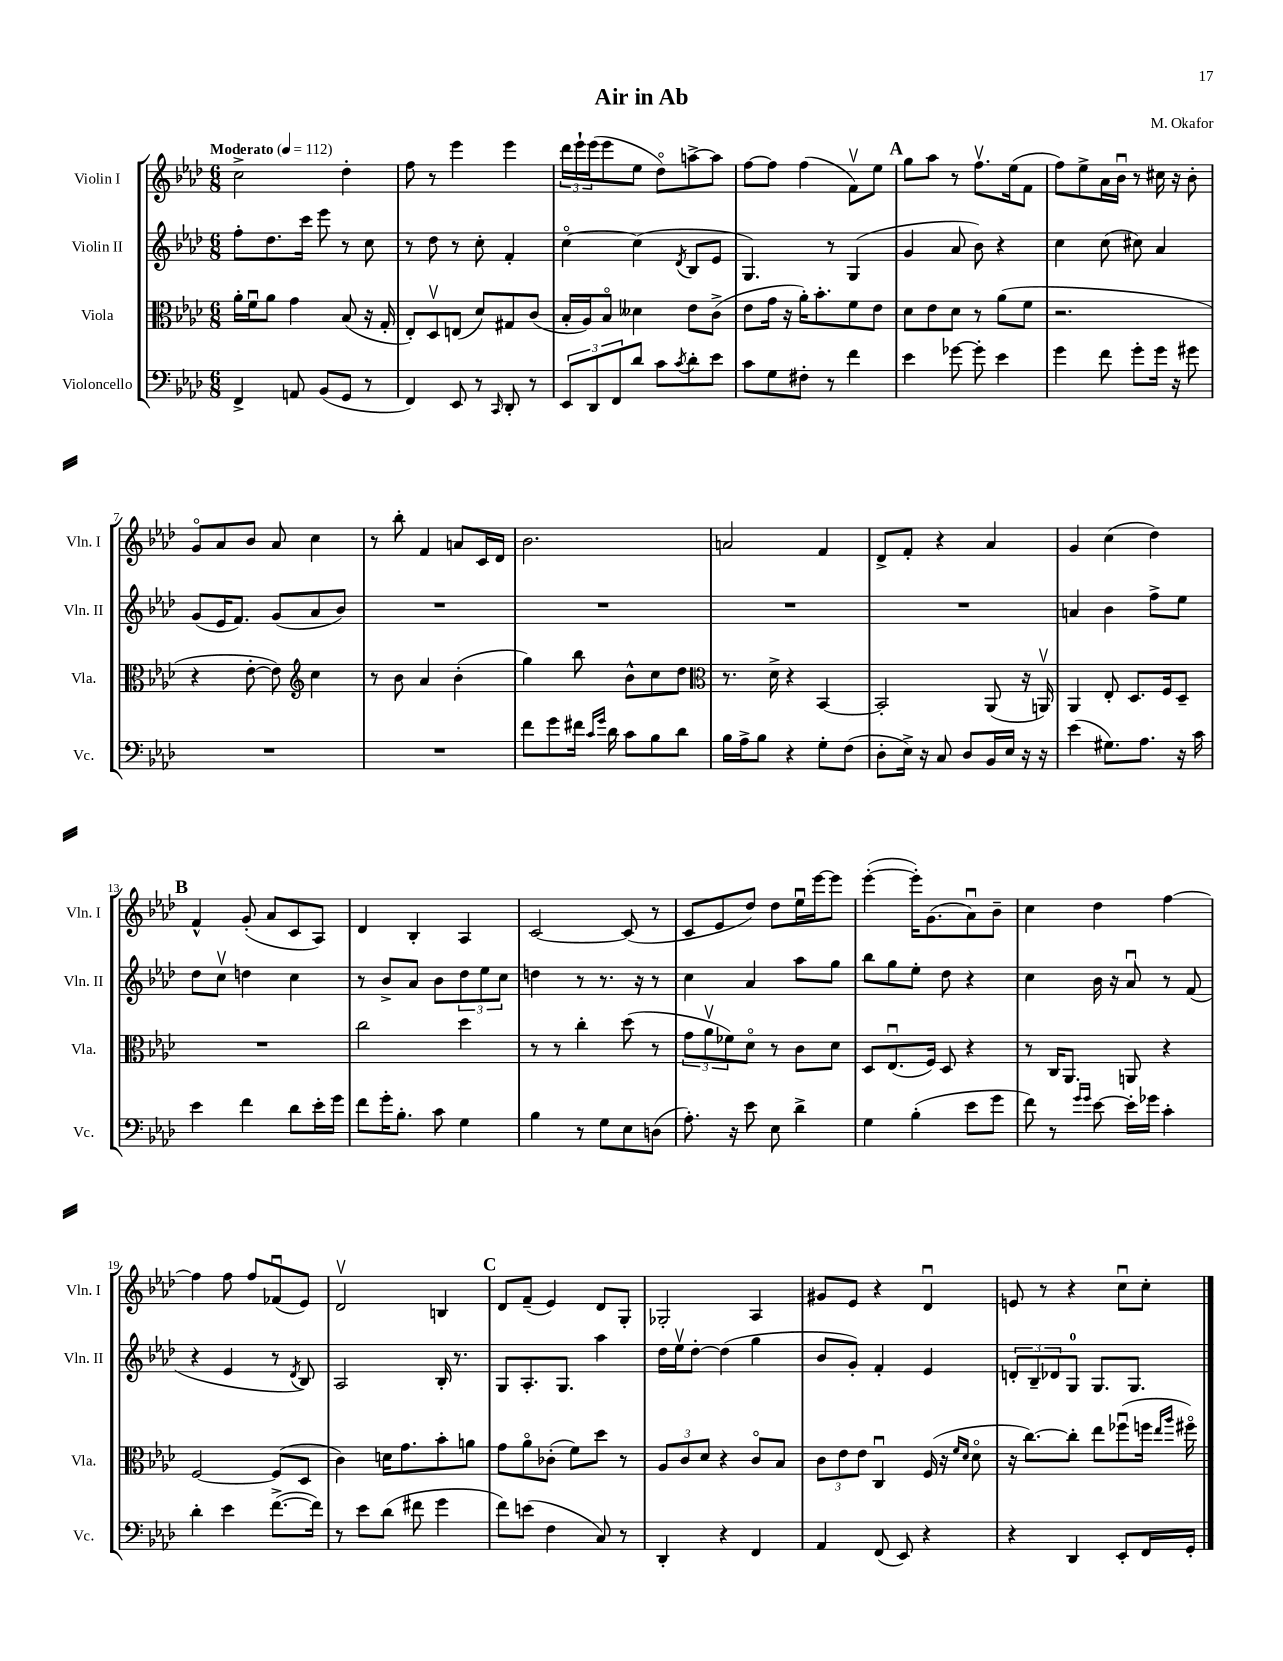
\header { title = "Air in Ab" composer = "M. Okafor" }
<<
\new StaffGroup <<
\new Staff = "s0" \with { instrumentName = "Violin I" shortInstrumentName = "Vln. I" } {
    \clef treble \key aes \major \numericTimeSignature \time 6/8 \tempo "Moderato" 4 = 112
    c''2-> des''4-. |
    f''8 r8 ees'''4 ees'''4 |
    \tuplet 3/2 { des'''16 ees'''16-! ees'''16( } ees'''8 ees''8 des''8\flageolet) a''8~-> a''8 |
    f''8~ f''8 f''4( f'8\upbow) ees''8 |
    \mark \markup { \bold "A" } g''8 aes''8 r8 f''8.\upbow ees''16( f'8 |
    f''8) ees''8-> aes'16 bes'16\downbow r8 cis''16 r16 bes'8-. |
    g'8\flageolet aes'8 bes'8 aes'8 c''4 |
    r8 bes''8-. f'4 a'8 c'16 des'16 |
    bes'2. |
    a'2 f'4 |
    des'8-> f'8-. r4 aes'4 |
    g'4 c''4( des''4) |
    \mark \markup { \bold "B" } f'4-^ g'8-.( aes'8 c'8 aes8) |
    des'4 bes4-. aes4 |
    c'2~ c'8( r8 |
    c'8 ees'8 des''8) des''8 ees''16\downbow ees'''16~ ees'''8 |
    ees'''4~-.( ees'''16-.) g'8.( aes'8\downbow) bes'8-- |
    c''4 des''4 f''4~ |
    f''4 f''8 f''8 fes'8\downbow( ees'8) |
    des'2\upbow b4 |
    \mark \markup { \bold "C" } des'8 f'8--( ees'4) des'8 g8-. |
    ges2-. aes4 |
    gis'8 ees'8 r4 des'4\downbow |
    e'8 r8 r4 c''8\downbow c''8-. \bar "|." |
}
\new Staff = "s1" \with { instrumentName = "Violin II" shortInstrumentName = "Vln. II" } {
    \clef treble \key aes \major \numericTimeSignature \time 6/8
    f''8-. des''8. c'''16 ees'''8 r8 c''8 |
    r8 des''8 r8 c''8-. f'4-. |
    c''4~\flageolet c''4( \acciaccatura { des'8 } bes8 ees'8 |
    g4.) r8 g4( |
    \mark \markup { \bold "A" } g'4 aes'8 bes'8) r4 |
    c''4 c''8( cis''8) aes'4 |
    g'8( ees'16 f'8.) g'8( aes'8 bes'8) |
    R2. |
    R2. |
    R2. |
    R2. |
    a'4 bes'4 f''8-> ees''8 |
    \mark \markup { \bold "B" } des''8 c''8\upbow d''4 c''4 |
    r8 bes'8-> aes'8 bes'8 \tuplet 3/2 { des''8 ees''8 c''8 } |
    d''4 r8 r8. r16 r8 |
    c''4 aes'4 aes''8 g''8 |
    bes''8 g''8 ees''8-. des''8 r4 |
    c''4 bes'16 r16 aes'8\downbow r8 f'8( |
    r4 ees'4 r8 \acciaccatura { des'8 } bes8) |
    aes2 bes16-. r8. |
    \mark \markup { \bold "C" } g8 aes8.-. g8. aes''4 |
    des''16 ees''16\upbow des''8~-. des''4( g''4 |
    bes'8 g'8-.) f'4-. ees'4 |
    \tuplet 3/2 { d'8-. bes8-- des'8 } g8-0 g8. g8. \bar "|." |
}
\new Staff = "s2" \with { instrumentName = "Viola" shortInstrumentName = "Vla." } {
    \clef alto \key aes \major \numericTimeSignature \time 6/8
    aes'16-. f'16\downbow aes'8 g'4 bes8( r16 g16-. |
    ees8-.) des8\upbow e8( des'8) gis8 c'8( |
    bes16-. aes16) bes8\flageolet deses'4 ees'8 c'8->( |
    ees'8 g'16 r16 aes'16-.) bes'8.-. f'8 ees'8 |
    \mark \markup { \bold "A" } des'8 ees'8 des'8 r8 aes'8( f'8 |
    r2. |
    r4 ees'8~-. ees'8) \clef treble c''4 |
    r8 bes'8 aes'4 bes'4-.( |
    g''4) bes''8 bes'8-^ c''8 des''8 |
    \clef alto r8. des'16-> r4 bes,4~ |
    bes,2-. aes,8( r16 a,16\upbow) |
    aes,4 ees8-. des8. f16 des8-- |
    \mark \markup { \bold "B" } R2. |
    c''2 des''4 |
    r8 r8 c''4-. des''8( r8 |
    \tuplet 3/2 { g'8 aes'8\upbow fes'8) } des'8\flageolet r8 c'8 des'8 |
    des8 ees8.\downbow( f16) des8 r4 |
    r8 c16 aes,8. a,8 r4 |
    f2~ f8( des8 |
    c'4) d'16 g'8. bes'8-. a'8 |
    \mark \markup { \bold "C" } g'8 aes'8\flageolet ces'8-.( f'8) des''8 r8 |
    \tuplet 3/2 { aes8 c'8 des'8 } r4 c'8\flageolet bes8 |
    \tuplet 3/2 { c'8 ees'8 ees'8 } c4\downbow f16( r16 \grace { f'16 des'16 } des'8\flageolet |
    r16 c''8.~) c''8-. ees''8 fes''8\downbow( f''16 \grace { ees''16 aes''16 } fis''16\flageolet) \bar "|." |
}
\new Staff = "s3" \with { instrumentName = "Violoncello" shortInstrumentName = "Vc." } {
    \clef bass \key aes \major \numericTimeSignature \time 6/8
    f,4-> a,8 bes,8( g,8 r8 |
    f,4) ees,8 r8 \grace { c,16 } des,8-. r8 |
    \tuplet 3/2 { ees,8 des,8 f,8 } des'8 c'8 \acciaccatura { c'8 } des'8-. ees'8 |
    c'8 g8 fis8-. r8 f'4 |
    \mark \markup { \bold "A" } ees'4 ges'8~ ges'8-. ees'4 |
    g'4 f'8 g'8-. g'16 r16 gis'8 |
    R2. |
    R2. |
    f'8 g'8 fis'16 \grace { c'16 g'16 } des'16 c'8 bes8 des'8 |
    bes16 aes16-> bes8 r4 g8-. f8( |
    des8-. ees16->) r16 c8 des8 bes,16 ees16 r16 r16 |
    ees'4( gis8.) aes8. r16 c'16 |
    \mark \markup { \bold "B" } ees'4 f'4 des'8 ees'16-. g'16 |
    f'8 g'16-. bes8.-. c'8 g4 |
    bes4 r8 g8 ees8 d8( |
    aes8.-.) r16 ees'8 ees8 des'4-> |
    g4 bes4-.( ees'8 g'8 |
    f'8) r8 \grace { g'16 g'16 } ees'8~ ees'16-. ges'16 c'4-. |
    des'4-. ees'4 f'8.~->( f'16) |
    r8 ees'8 des'8( fis'8 g'4 |
    \mark \markup { \bold "C" } f'8) e'8( f4 c8) r8 |
    des,4-. r4 f,4 |
    aes,4 f,8( ees,8) r4 |
    r4 des,4 ees,8-. f,16 g,16-. \bar "|." |
}
>>
>>
